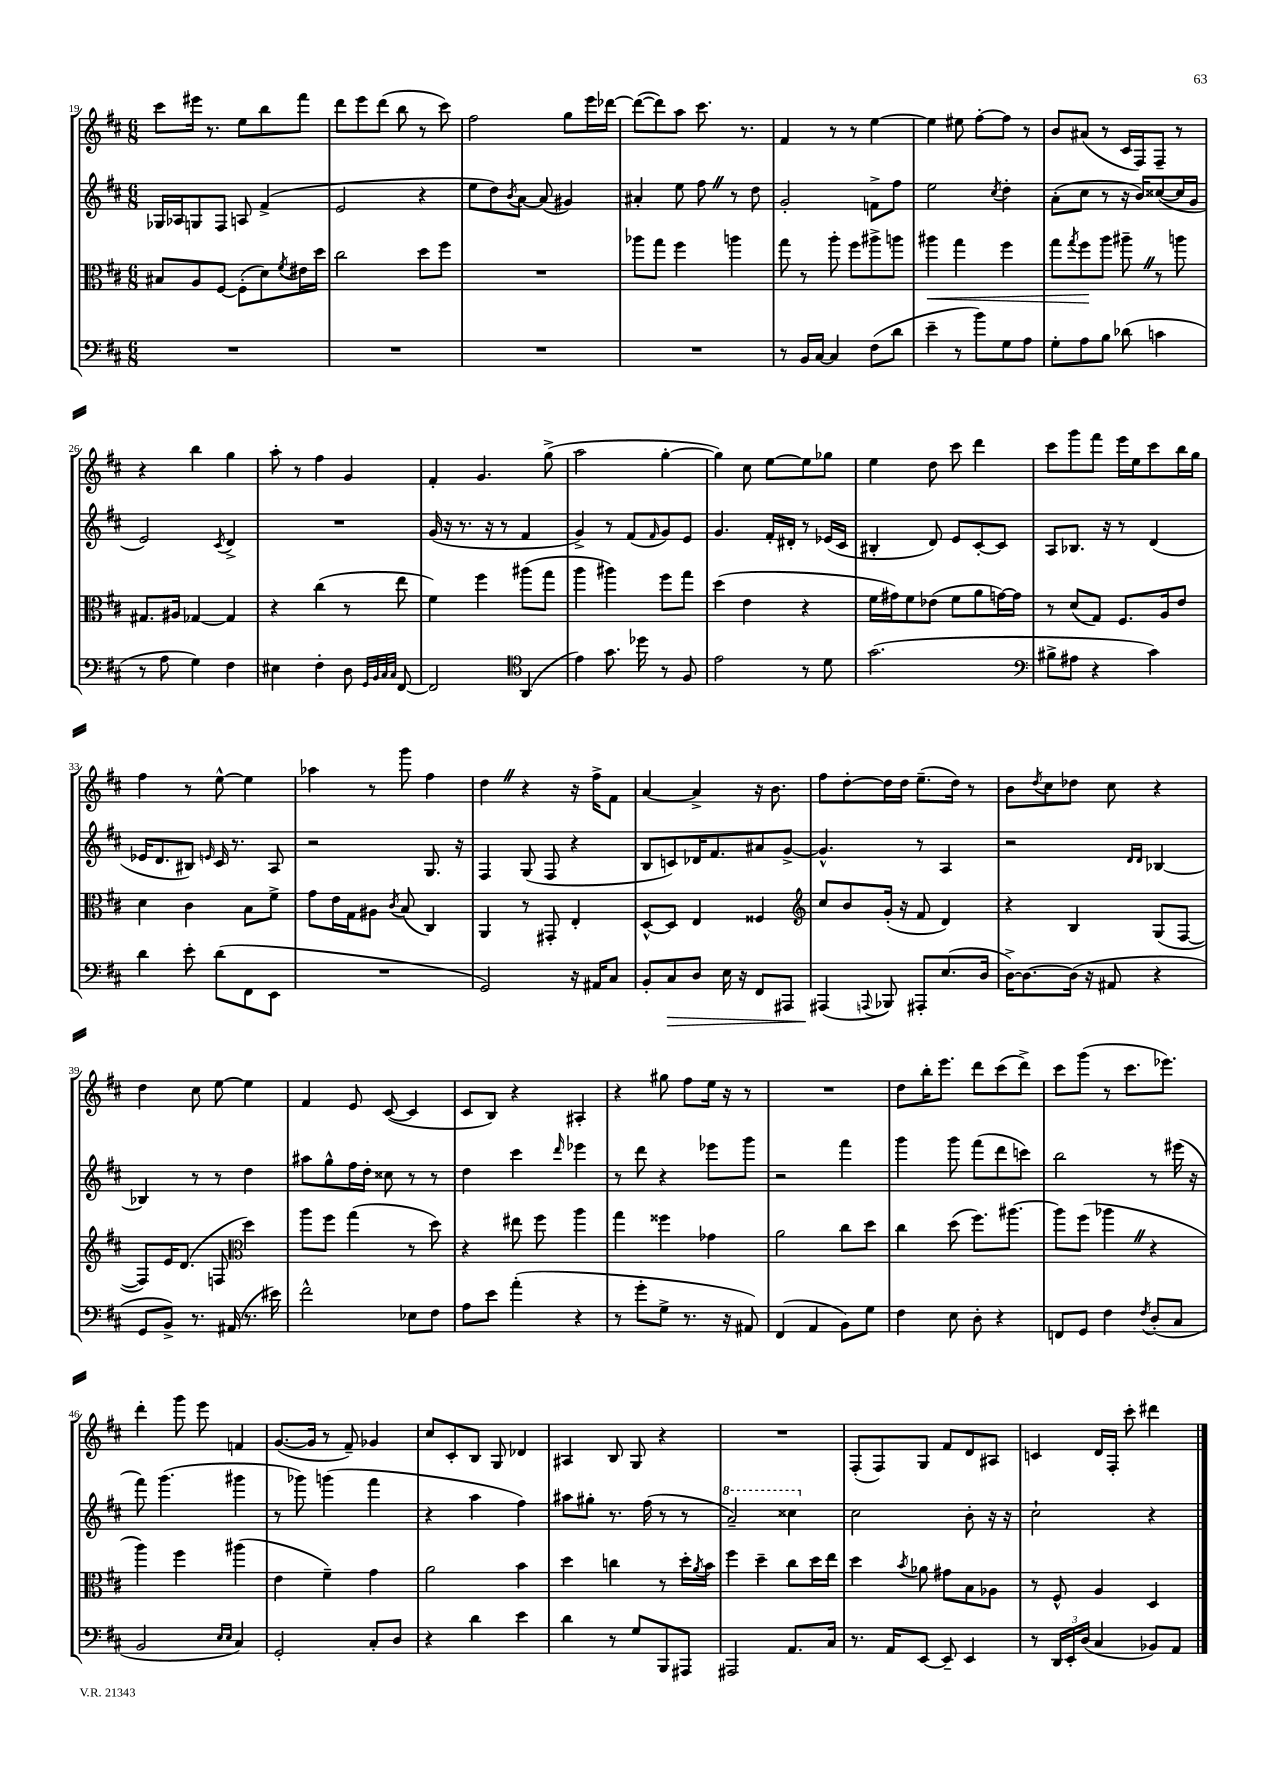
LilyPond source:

<<
\new StaffGroup <<
\new Staff = "s0" {
    \clef treble \key d \major \numericTimeSignature \time 6/8
    cis'''8 eis'''16 r8. e''8 b''8 fis'''8 |
    d'''8 e'''8 d'''8( b''8 r8 cis'''8) |
    fis''2 g''8 e'''16 des'''16~ |
    des'''8~( des'''8) a''8 cis'''8. r8. |
    fis'4 r8 r8 e''4~ |
    e''4 eis''8 fis''8~-. fis''8 r8 |
    b'8 ais'8( r8 cis'16 fis16) fis8-- r8 |
    r4 b''4 g''4 |
    a''8-. r8 fis''4 g'4 |
    fis'4-. g'4. g''8->( |
    a''2 g''4~-. |
    g''4) cis''8 e''8~ e''8 ges''8 |
    e''4 d''8 cis'''8 d'''4 |
    cis'''8 g'''8 fis'''8 e'''16 e''16 cis'''8 b''16 g''16 |
    fis''4 r8 e''8~-^ e''4 |
    aes''4 r8 g'''8 fis''4 |
    d''4 \once \override BreathingSign.text = \markup { \musicglyph "scripts.caesura.straight" } \breathe r4 r16 fis''16-> fis'8 |
    a'4~ a'4-> r16 b'8. |
    fis''8 d''8~-. d''16 d''16 e''8.--( d''16) r8 |
    b'8 \acciaccatura { d''8 } cis''8 des''8 cis''8 r4 |
    d''4 cis''8 e''8~ e''4 |
    fis'4 e'8 cis'8~( cis'4 |
    cis'8 b8) r4 ais4-. |
    r4 gis''8 fis''8 e''16 r16 r8 |
    R2. |
    d''8 b''16-. e'''8. d'''8 cis'''8( d'''8->) |
    cis'''8 g'''8( r8 cis'''8. ees'''8.) |
    d'''4-. g'''8 e'''8 f'4 |
    g'8.~( g'16 r8 fis'8--) ges'4 |
    cis''8 cis'8-. b8 g8 des'4 |
    ais4 b8 g8 r4 |
    R2. |
    fis8-.( fis8) g8 fis'8 d'8 ais8 |
    c'4 d'16 fis16-. cis'''8-. dis'''4 \bar "|." |
}
\new Staff = "s1" {
    \clef treble \key d \major \numericTimeSignature \time 6/8
    ges16 aes16 g8 fis8 a8 fis'4->( |
    e'2 r4 |
    e''8 d''8) \acciaccatura { b'8 } a'8~ a'8( gis'4) |
    ais'4-. e''8 fis''8 \once \override BreathingSign.text = \markup { \musicglyph "scripts.caesura.straight" } \breathe r8 d''8 |
    g'2-. f'8-> fis''8 |
    e''2 \acciaccatura { cis''8 } d''4-. |
    a'8-.( cis''8 r8 r16 b'16) cisis''8~( cisis''16 g'16 |
    e'2) \acciaccatura { cis'8 } d'4-> |
    R2. |
    g'16( r16 r8. r16 r8 fis'4 |
    g'4->) r8 fis'8( \grace { fis'16 } g'8) e'8 |
    g'4. fis'16-. dis'16-. r8 ees'16( cis'16 |
    bis4-. d'8) e'8 cis'8~-. cis'8 |
    a8 bes8. r16 r8 d'4( |
    ees'16 d'8. bis8) \grace { e'16 } cis'16 r8. a8 |
    r2 g8. r16 |
    fis4 g8( fis8 r4 |
    b8 c'8) des'16 fis'8. ais'8 g'8~-> |
    g'4.-^ r8 a4 |
    r2 \grace { d'16 d'16 } bes4~ |
    bes4 r8 r8 d''4 |
    ais''8 g''8-^ fis''16 d''16-. cisis''8 r8 r8 |
    d''4 cis'''4 \grace { d'''16 } ees'''4 |
    r8 d'''8 r4 ees'''8 g'''8 |
    r2 fis'''4 |
    g'''4 g'''8 fis'''8( d'''8 c'''8) |
    b''2 r8 eis'''16( r16 |
    fis'''8) g'''4.( gis'''4 |
    r8 ges'''8) g'''4( fis'''4 |
    r4 a''4 fis''4) |
    ais''8 gis''8-. r8. fis''16( r8 r8 |
    \ottava #1 a''2--) cisis'''4 \ottava #0 |
    cis''2 b'8-. r16 r16 |
    cis''2-! r4 \bar "|." |
}
\new Staff = "s2" {
    \clef alto \key d \major \numericTimeSignature \time 6/8
    bis8 a8 fis8~ fis8-.( d'8) \acciaccatura { fis'8 } eis'16 d''16 |
    cis''2 d''8 fis''8 |
    R2. |
    aes''8 g''8 fis''4 a''4 |
    g''8 r8 a''8-. fis''8 ais''8-> a''8 |
    ais''4\< g''4 fis''4 |
    g''8 \acciaccatura { g''8 } fis''8\! a''8 ais''8-- \once \override BreathingSign.text = \markup { \musicglyph "scripts.caesura.straight" } \breathe r8 a''8 |
    gis8. ais16 ges4~ ges4 |
    r4 cis''4( r8 e''8 |
    fis'4) fis''4 ais''8( g''8 |
    a''4 ais''4) fis''8 g''8 |
    d''4( e'4 r4 |
    fis'16 gis'16) fis'8 ees'8( fis'8 a'8 g'16~) g'16 |
    r8 d'8( g8) fis8. a16 e'8 |
    d'4 cis'4 b8 fis'8-> |
    g'8 e'16 g16 ais8 \acciaccatura { cis'8 } b8( cis4) |
    a,4 r8 gis,8-. e4-. |
    d8~-^ d8 e4 fisis4 |
    \clef treble cis''8 b'8 g'16-.( r16 fis'8 d'4) |
    r4 b4 g8( fis8~ |
    fis8) e'16 d'8.( f8 \clef alto d''4) |
    a''8 fis''8 g''4( r8 d''8) |
    r4 eis''8 fis''8 a''4 |
    g''4 fisis''4 ges'4 |
    a'2 cis''8 d''8 |
    cis''4 d''8( fis''8.) ais''8.~ |
    ais''8 fis''8( aes''4 \once \override BreathingSign.text = \markup { \musicglyph "scripts.caesura.straight" } \breathe r4 |
    a''4) fis''4 ais''4( |
    e'4 fis'4--) g'4 |
    a'2 b'4 |
    d''4 c''4 r8 d''16-. \acciaccatura { a'8 } b'16 |
    fis''4 d''4-- cis''8 d''16 e''16 |
    d''4 \acciaccatura { b'8 } aes'8 gis'8 b8 aes8 |
    r8 fis8-^ a4 d4 \bar "|." |
}
\new Staff = "s3" {
    \clef bass \key d \major \numericTimeSignature \time 6/8
    R2. |
    R2. |
    R2. |
    R2. |
    r8 b,16 cis16~ cis4 fis8( d'8 |
    e'4-- r8 b'8) g8 a8 |
    g8-. a8 b8 des'8( c'4 |
    r8 a8 g4) fis4 |
    eis4 fis4-. d8 \grace { g,32 b,32 cis32 cis32 } fis,8~ |
    fis,2 \clef tenor a,4( |
    e'4) g'8. des''16 r8 fis8 |
    e'2 r8 d'8 |
    g'2.( |
    \clef bass bis8-> ais8 r4 cis'4) |
    d'4 e'8-. d'8( fis,8 e,8 |
    R2. |
    g,2) r16 ais,16 cis8 |
    b,8-. cis8\> d8 e16 r16 fis,8 ais,,8 |
    ais,,4\!( \appoggiatura { a,,8 } bes,,8) ais,,8-. e8.( d16 |
    d16~->) d8.~ d16( r16 ais,8 r4 |
    g,8 b,8->) r8. ais,16( r8. eis'16) |
    fis'2-^ ees8 fis8 |
    a8 e'8 a'4-.( r4 |
    r8 g'8-. g8-> r8. r16 ais,8) |
    fis,4( a,4 b,8) g8 |
    fis4 e8 d8-. r4 |
    f,8 g,8 fis4 \acciaccatura { fis8 } d8-.( cis8 |
    b,2 \grace { e16 e16 } cis4) |
    g,2-. cis8-. d8 |
    r4 d'4 e'4 |
    d'4 r8 g8 b,,8 ais,,8 |
    ais,,2 a,8. cis16 |
    r8. a,16 e,8~ e,8-- e,4 |
    r8 \tuplet 3/2 { d,16 e,16-. d16( } cis4 bes,8) a,8 \bar "|." |
}
>>
>>
\layout { \context { \Score currentBarNumber = #19 } }
